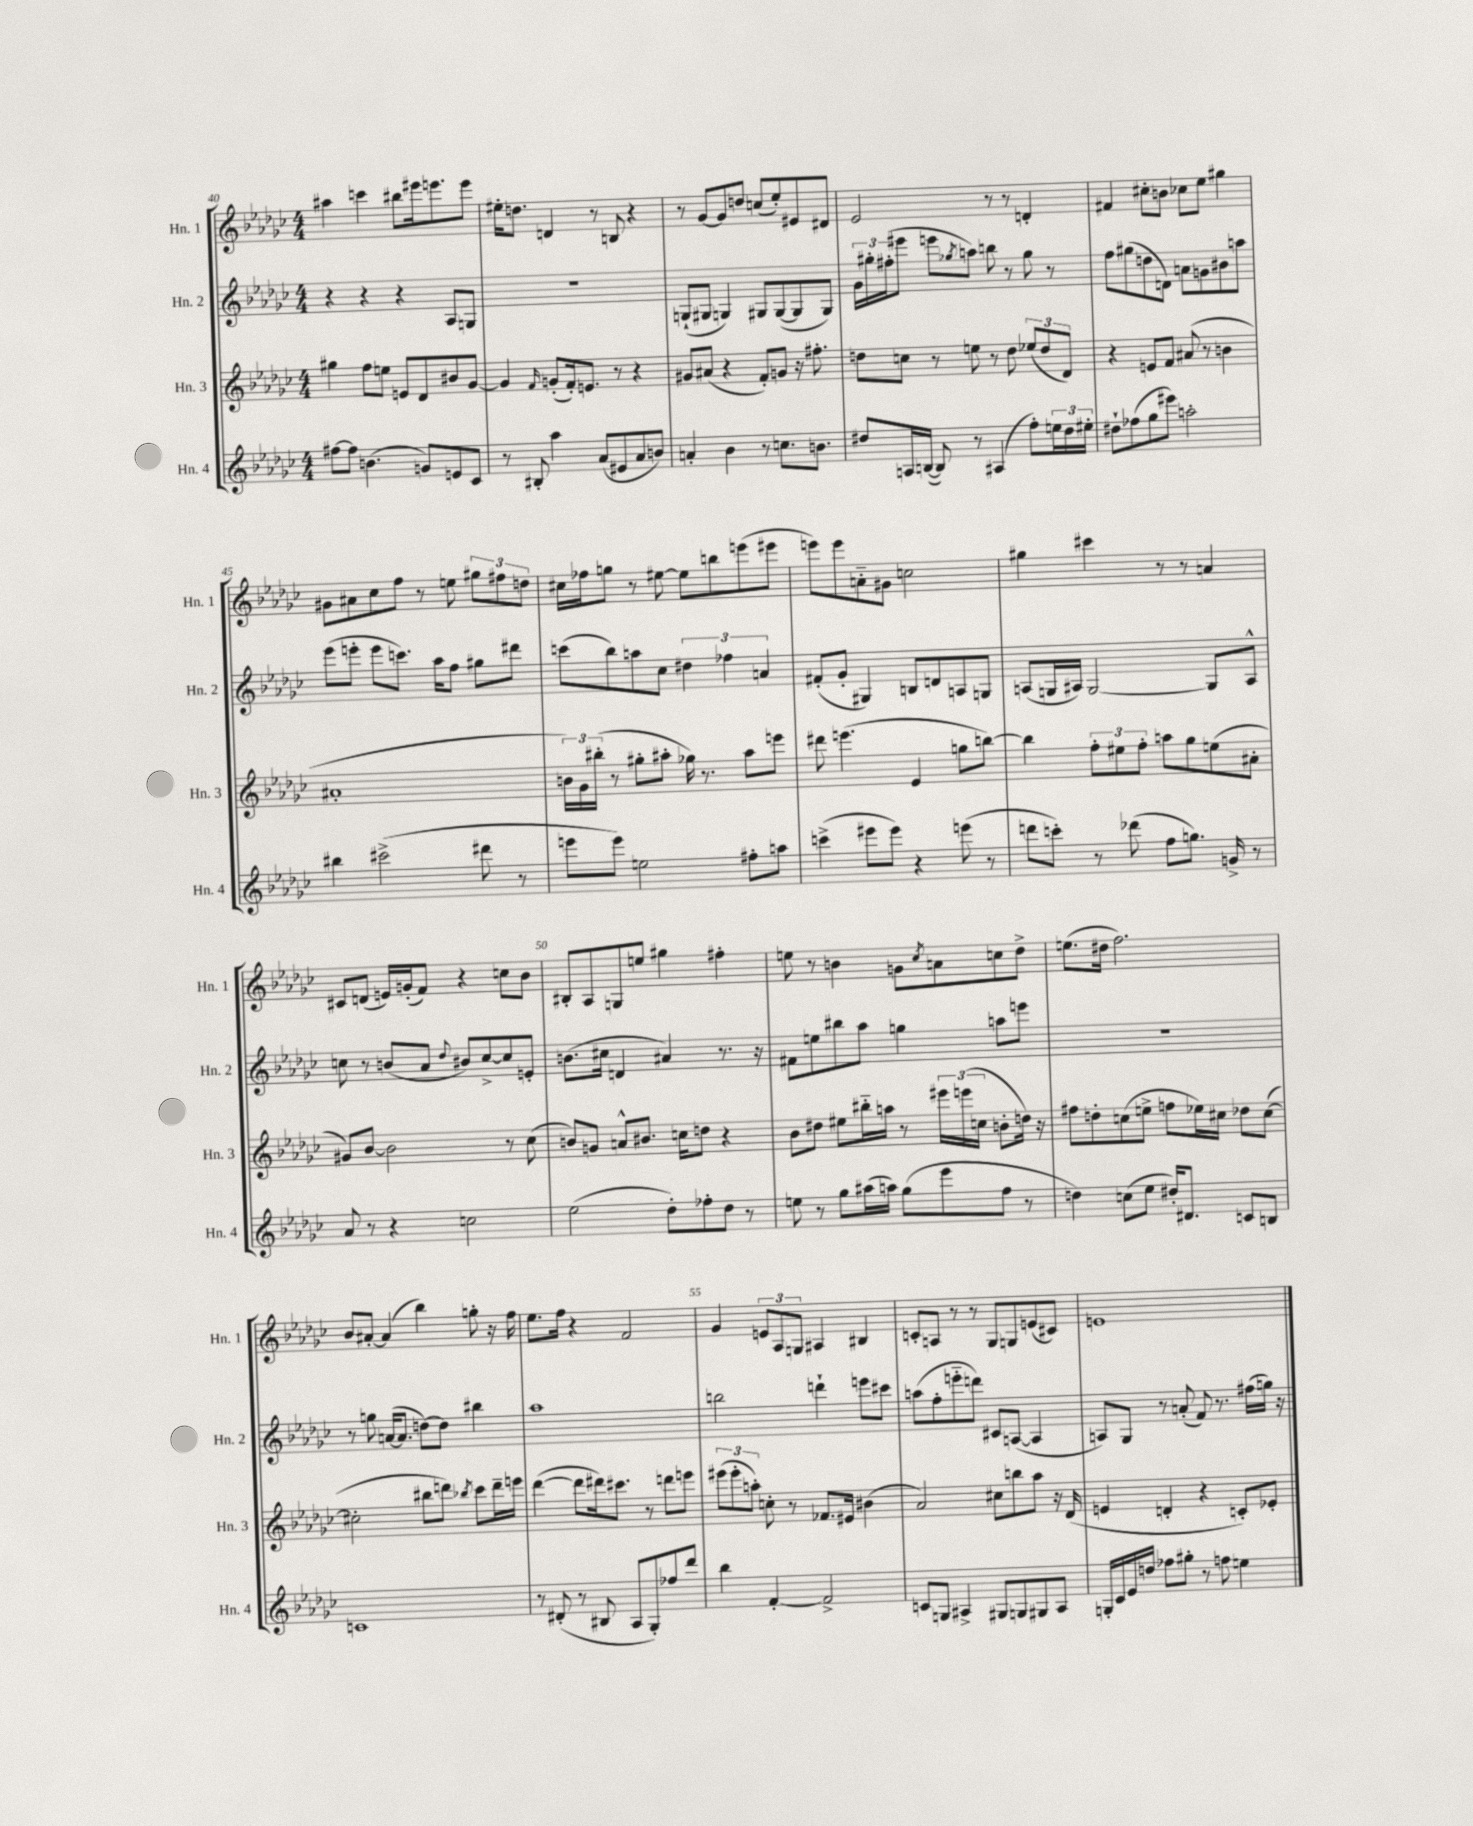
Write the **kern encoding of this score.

**kern	**kern	**kern	**kern
*staff4	*staff3	*staff2	*staff1
*clefG2	*clefG2	*clefG2	*clefG2
*k[b-e-a-d-g-c-]	*k[b-e-a-d-g-c-]	*k[b-e-a-d-g-c-]	*k[b-e-a-d-g-c-]
*M4/4	*M4/4	*M4/4	*M4/4
[8ff#	4gg#	4r	4aa#
8ff#]	.	.	.
(4.b	8ff	4r	4ccc
.	8ee	.	.
.	8e	4r	8bb#
8g)	8d-	.	16eee#
.	.	.	8.eee
8e	8b#	8A-	.
8c-	[8g-	8G	8eee
=	=	=	=
8r	4g-]	1r	16ee#'
.	.	.	8.dd
8B#'	.	.	.
.	16qqf	.	.
4aa-	(8g'	.	4d
.	16f')	.	.
.	8.e	.	.
(8a-	.	.	8r
8e#	8r	.	8B
8a-	4r	.	4r
8b)	.	.	.
=	=	=	=
4a'	8g#	(8G`	8r
.	(8a#	8G#	[8g-
4b-	4r	4G)	8g-]
.	.	.	8dd
8r	8f')	8G#	(8cc
8.cc	8g	([8G#	8ee-')
.	16r	8G#]	8e#
8.b	8.ff#'	.	.
.	.	8G#)	8d#
=	=	=	=
8dd#	8dd	24g-	2e-
.	.	24gg#'	.
.	.	(24ff#'	.
16A	8cc	8eee#	.
([16B	.	.	.
8B])	8r	8eee	.
.	.	8qgg-	.
8r	8ee	8aa)	.
(4A#	8r	8bb	8r
.	8dd	8r	8r
8ff')	(12ee-	8gg-	4d'
.	12dd	.	.
24ee	.	8r	.
24dd#	12d-)	.	.
24ee#'	.	.	.
=	=	=	=
8dd#`	4r	8ff	4f#
(8ff-	.	(8gg#	.
8gg-	8e	8dd	8cc#'
8eee#)	8f	8d)	8b
2aa'	(8a#	8a	8cc-
.	8r	8g	8ee-
.	4b	8b#	4gg#
.	.	8aa	.
=	=	=	=
4bb#	1a#'	(8eee-	8g#
.	.	8eee'	8a#
(2ccc#^	.	8eee	8cc-
.	.	8.ccc)	8ff
.	.	.	8r
.	.	16aa-	.
.	.	8ff	8ee
8ddd#	.	8gg#	12gg#
.	.	.	12ff#
8r	.	8ddd#	.
.	.	.	12dd
=	=	=	=
8eee	24b)	(8ccc	16cc#
.	24g-	.	.
.	.	.	16ff-
.	(24bb#'	.	.
8eee)	8r	8bb-)	8gg
2ee	8gg#'	8aa	8r
.	8aa#'	8cc-	[8ee#
.	16gg-)	6dd#	8ee#]
.	8.r	.	.
.	.	.	8bb
.	.	6ff-	.
8ff#'	8aa#	.	(8eee
.	.	6a	.
8aa	8eee	.	8eee#
=	=	=	=
(4ccc^	8ddd#	(8f#'	8eee)
.	(4.eee	8g-'	8eee
8eee#	.	4G#)	8a'~
8eee#)	.	.	8g#
4r	4e-	8B	2cc
.	.	8d	.
(8eee	8gg	8A	.
8r	[8bb)	8G	.
=	=	=	=
8ddd	4bb]	(8A	4gg#
8ccc')	.	16G	.
.	.	16A#)	.
8r	12ff'	[2G	4ccc#
.	12ee#	.	.
(8ddd-	.	.	.
.	12ff'	.	.
8ff	8aa	.	8r
8.gg)	8gg-	.	8r
.	(8ee	8G]	4a
16g^	.	.	.
8r	8a#'	8A#^^	.
=	=	=	=
8a-	8g#)	8cc	8c#
8r	[8b-	8r	(8d
4r	2b-]	(8b	16e)
.	.	.	(16g'
.	.	8a-	8f)
.	.	8qqdd-	.
2cc	.	8b#)	4r
.	.	[8cc^	.
.	8r	8cc]	8cc
.	(8cc-	8e'	8b-
=	=	=	=
(2ee-	8b)	(8.b	8B#'
.	8g	.	8A-
.	.	16cc#	.
.	8a^^	4d	8G
.	8.b#	.	8ee
8dd-')	.	4a#)	4gg#
.	16cc	.	.
8ff-'	8dd	.	.
8dd-	4r	8.r	4ff#'
8r	.	.	.
.	.	16r	.
=	=	=	=
8ee	8b-	8f#	8ee
8r	8dd#	8ee	8r
8gg-	8ee#	8bb#	4b
(16aa#	16bb#'~	8aa-	.
16aa)	16aa	.	.
(8gg-	8r	4gg	8g
.	.	.	8qcc-
8eee-	24eee#	.	8a
.	(24eee	.	.
.	24cc	.	.
8ff	8b'	8aa	8cc
8r	16dd)	8eee	8dd-^
.	16r	.	.
=	=	=	=
4dd)	8ff#	1r	(8.ee
.	8dd'	.	.
.	.	.	16dd#
(8cc	(8cc	.	2.ff)
8ee-	8ee^	.	.
16dd#')	8ff	.	.
8.d#	.	.	.
.	16ee-)	.	.
.	16cc#	.	.
8c	8dd-	.	.
8B	([8cc#	.	.
=	=	=	=
1c	2cc#']	8r	8b-
.	.	8gg	[8a#'
.	.	([16a	(4a#]
.	.	8.a]	.
.	8bb#	[8dd)	4bb-)
.	8ddd)	8dd]	.
.	8qbb-	.	.
.	8ccc-	4bb#	8gg'
.	16ddd~	.	16r
.	16eee	.	16ff
=	=	=	=
8r	([4ddd-	1aa-	8.ee-
(8d#'	.	.	.
.	.	.	16ff
8r	8ddd-]	.	4r
8B#	16ddd#)	.	.
.	8.ccc#	.	.
8A-	.	.	2f
8G-')	8r	.	.
8ff-	8ddd	.	.
8ddd-	8eee	.	.
=	=	=	=
4bb-	(12eee#	2bb	4g-
.	12eee#'	.	.
.	12aa')	.	.
[4f'	8cc'	.	12e
.	.	.	12A-
.	8r	.	.
.	.	.	12G
2f^]	8.f-	4ddd`	4A#
.	16e#	.	.
.	(4b#	8eee	4B#
.	.	8ccc#	.
=	=	=	=
8c	2a-)	(8aa	8c'
8G	.	8ff'	8A
4A#^	.	8eee'~	8r
.	.	8ddd)	8r
8G#	8cc#	8c#	8G-
8G	8bb	([8A	8G
8G#	8aa-	4A]	(8e
8A#	16r	.	8c#)
.	(16d-	.	.
=	=	=	=
16G'	4e	8A)	1e
16c-	.	.	.
16e-	.	8G-	.
16dd	.	.	.
8ff-	4d'	8r	.
8gg#'	.	(8a'	.
8r	4r	8f)	.
8ff	.	8.r	.
4ee	8c')	.	.
.	.	(16ff#	.
.	8e-'	16gg)	.
.	.	16r	.
==	==	==	==
*-	*-	*-	*-
